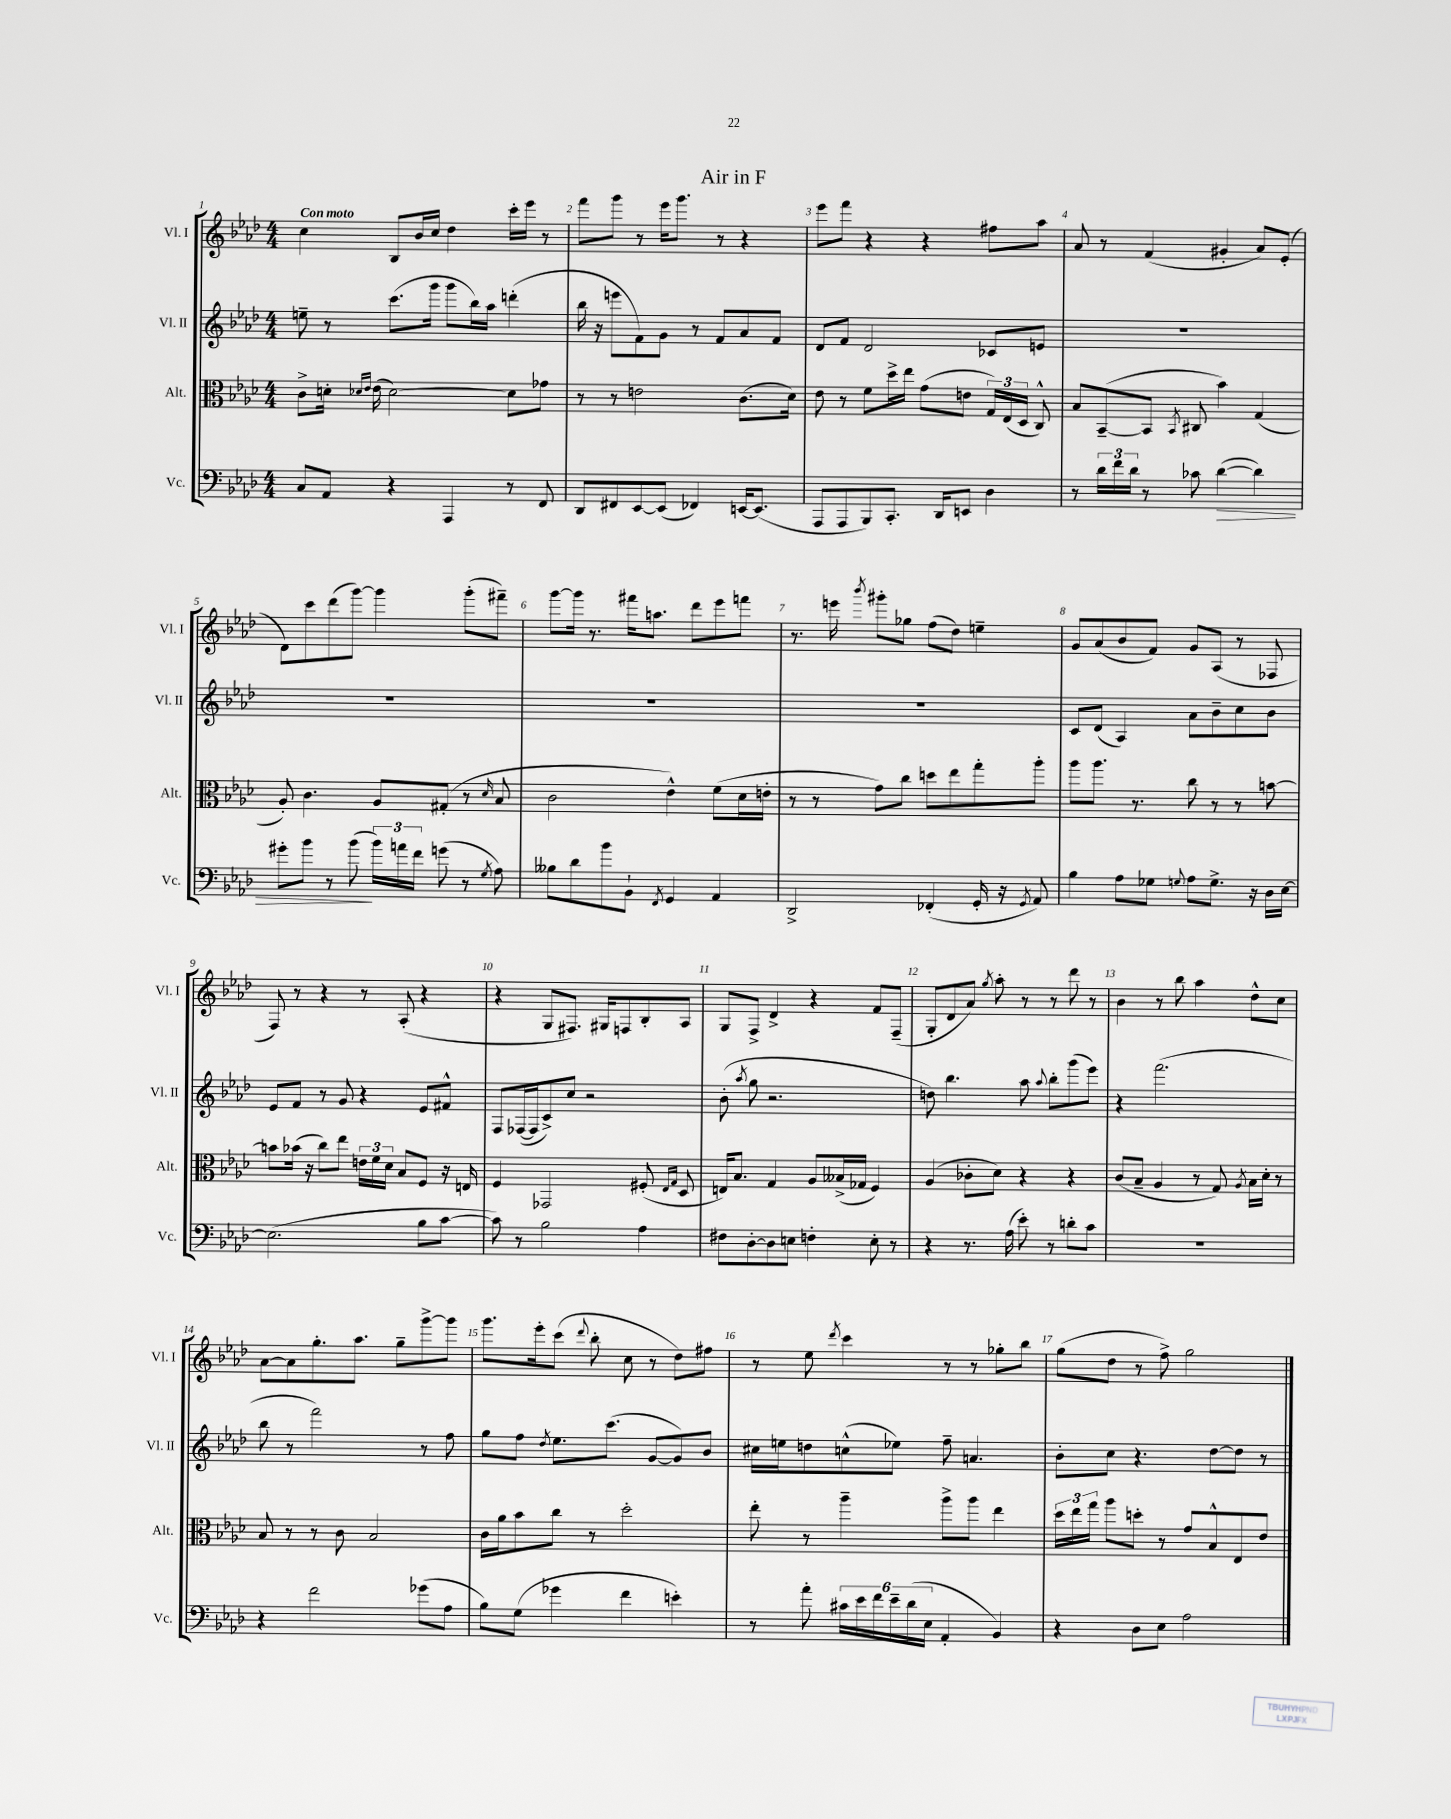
\header { title = "Air in F" }
<<
\new StaffGroup <<
\new Staff = "s0" \with { instrumentName = "Vl. I" shortInstrumentName = "Vl. I" } {
    \clef treble \key aes \major \numericTimeSignature \time 4/4 \tempo "Con moto"
    \autoBeamOff c''4 bes8[ bes'16 c''16] des''4 c'''16[-. ees'''16] r8 |
    f'''8[ g'''8] r8 ees'''16[ g'''8.] r8 r4 |
    ees'''8[ f'''8] r4 r4 fis''8[ aes''8] |
    aes'8 r8 f'4( gis'4-. aes'8[) ees'8]-.( |
    des'8[) c'''8 des'''8( g'''8]~) g'''4 g'''8[-.( fis'''8]--) |
    g'''8[~ g'''16] r8. fis'''16[ a''8.] des'''8[ ees'''8 f'''8] |
    r8. e'''16 \acciaccatura { bes'''8 } gis'''8[-. ges''8] f''8[( des''8]) e''4-- |
    g'8[ aes'8( bes'8 f'8]) g'8[ aes8]( r8 fes8 |
    f8) r8 r4 r8 aes8-.( r4 |
    r4 g8[ fis8.]) gis16[ f8 bes8-. aes8] |
    g8[ f8]-> des'4-> r4 f'8[ f8]--( |
    g8[-. des'8 aes'8]) \acciaccatura { g''8 } aes''8-. r8 r8 des'''8 r8 |
    bes'4 r8 bes''8 aes''4 des''8[-^ c''8] |
    aes'8[~ aes'8 g''8.-. aes''8.] g''8[-- g'''8~-> g'''8] |
    g'''8.[ ees'''16-. c'''8]( \appoggiatura { des'''8 } bes''8-. c''8 r8 des''8[) fis''8] |
    r8 ees''8 \acciaccatura { des'''8 } c'''4 r8 r8 ges''8[-. bes''8] |
    g''8[( des''8] r8 f''8->) g''2 \bar "|." |
}
\new Staff = "s1" \with { instrumentName = "Vl. II" shortInstrumentName = "Vl. II" } {
    \clef treble \key aes \major \numericTimeSignature \time 4/4
    \autoBeamOff e''8-- r8 c'''8.[( g'''16] g'''8[ bes''16) aes''16] d'''4-.( |
    bes''16 r16 e'''8[ f'8) g'8] r8 f'8[ aes'8 f'8] |
    des'8[ f'8] des'2 ces'8[ e'8] |
    R1 |
    R1 |
    R1 |
    R1 |
    c'8[ des'8]( aes4) aes'8[ bes'8-- c''8 bes'8] |
    ees'8[ f'8] r8 g'8 r4 ees'8[ fis'8]-^ |
    f8[ fes16~( fes16 c'8->) c''8] r2 |
    bes'8-.( \acciaccatura { aes''8 } g''8 r2. |
    d''8) bes''4. aes''8 \appoggiatura { aes''8 } bes''8[-. g'''8( ees'''8]) |
    r4 f'''2.( |
    bes''8 r8 f'''2) r8 f''8 |
    g''8[ f''8] \acciaccatura { des''8 } ees''8.[ c'''8.]( g'8[~ g'8) bes'8] |
    cis''16[ e''16 d''8 c''8-^( ees''8]) f''8-- a'4. |
    bes'8[-. c''8] r4. des''8[~ des''8] r8 \bar "|." |
}
\new Staff = "s2" \with { instrumentName = "Alt." shortInstrumentName = "Alt." } {
    \clef alto \key aes \major \numericTimeSignature \time 4/4
    \autoBeamOff c'8[-> d'16]-. \grace { des'16[ ees'16] } ees'16( des'2~) des'8[ ges'8] |
    r8 r8 e'2 c'8.[( des'16]) |
    ees'8 r8 f'8[ des''16-> ees''16] g'8[( e'8] \tuplet 3/2 { g16[) ees16( des16] } c8-^) |
    bes8[ bes,8~--( bes,8] \acciaccatura { bes,8 } cis8 bes'4) g4( |
    aes8-.) c'4. aes8[ gis8]-.( r8 \grace { des'16 } bes8 |
    c'2 ees'4-^) f'8[( des'16 e'16]-. |
    r8 r8 g'8[) c''8] d''8[ ees''8 g''8-. aes''8]-. |
    aes''8[ aes''8.] r8. c''8 r8 r8 b'8~ |
    b'8[ bes'16]( r16 c''8[) ees''8] \tuplet 3/2 { e'16[ f'16 des'16] } bes8[ f8] r16 e16 |
    f4 ges,2 fis8-.( \grace { ees16[ g16] } des8 |
    e16[) bes8.] g4 aes8[ beses16->( ges16] f4) |
    aes4( ces'8[-. des'8]) r4 r4 |
    c'8[( bes8]-- aes4 r8 g8) \acciaccatura { aes8 } bes16[ des'16]-. r8 |
    bes8 r8 r8 c'8 bes2 |
    c'16[ aes'16 bes'8 c''8] r8 des''2-. |
    ees''8-. r8 aes''4-- aes''8[-> aes''8] ees''4 |
    \tuplet 3/2 { des''16[ ees''16 g''16] } aes''8[ d''8]-. r8 g'8[ bes8-^ ees8 ees'8] \bar "|." |
}
\new Staff = "s3" \with { instrumentName = "Vc." shortInstrumentName = "Vc." } {
    \clef bass \key aes \major \numericTimeSignature \time 4/4
    \autoBeamOff c8[ aes,8] r4 aes,,4 r8 f,8 |
    des,8[ fis,8 ees,8~ ees,8]( fes,4) e,16[~ e,8.]( |
    aes,,8[ aes,,8 bes,,8) c,8.]-. des,16[ e,8] des4 |
    r8 \tuplet 3/2 { des'16[ f'16 des'16] } r8 ces'8 des'4~\>( des'4) |
    gis'8[-. bes'8] r8 bes'8\!( \tuplet 3/2 { bes'16[) a'16 f'16] } g'8( r8 \acciaccatura { g8 } aes8) |
    beses8[ des'8 bes'8 bes,8]-! \acciaccatura { f,8 } g,4 aes,4 |
    des,2-> fes,4-.( g,16-. r16 \acciaccatura { g,8 } aes,8) |
    bes4 aes8[ ges8] \appoggiatura { g8 } aes8[ g8.]-> r16 des16[ ees16]~ |
    ees2.( bes8[ c'8]~ |
    c'8) r8 bes2 aes4 |
    fis8[ des8~-. des8 e8] f4-. e8-. r8 |
    r4 r8. aes16( ees'8-.) r8 d'8[-. c'8] |
    R1 |
    r4 f'2 ges'8[( aes8] |
    bes8[) g8]( ges'4 f'4 e'4-.) |
    r8 aes'8-. \tuplet 6/4 { cis'16[ ees'16 f'16 ees'16-- des'16( ees16] } aes,4-. bes,4) |
    r4 des8[ ees8] aes2 \bar "|." |
}
>>
>>
\layout { \context { \Score \override BarNumber.break-visibility = ##(#f #t #t) barNumberVisibility = #all-bar-numbers-visible } }
